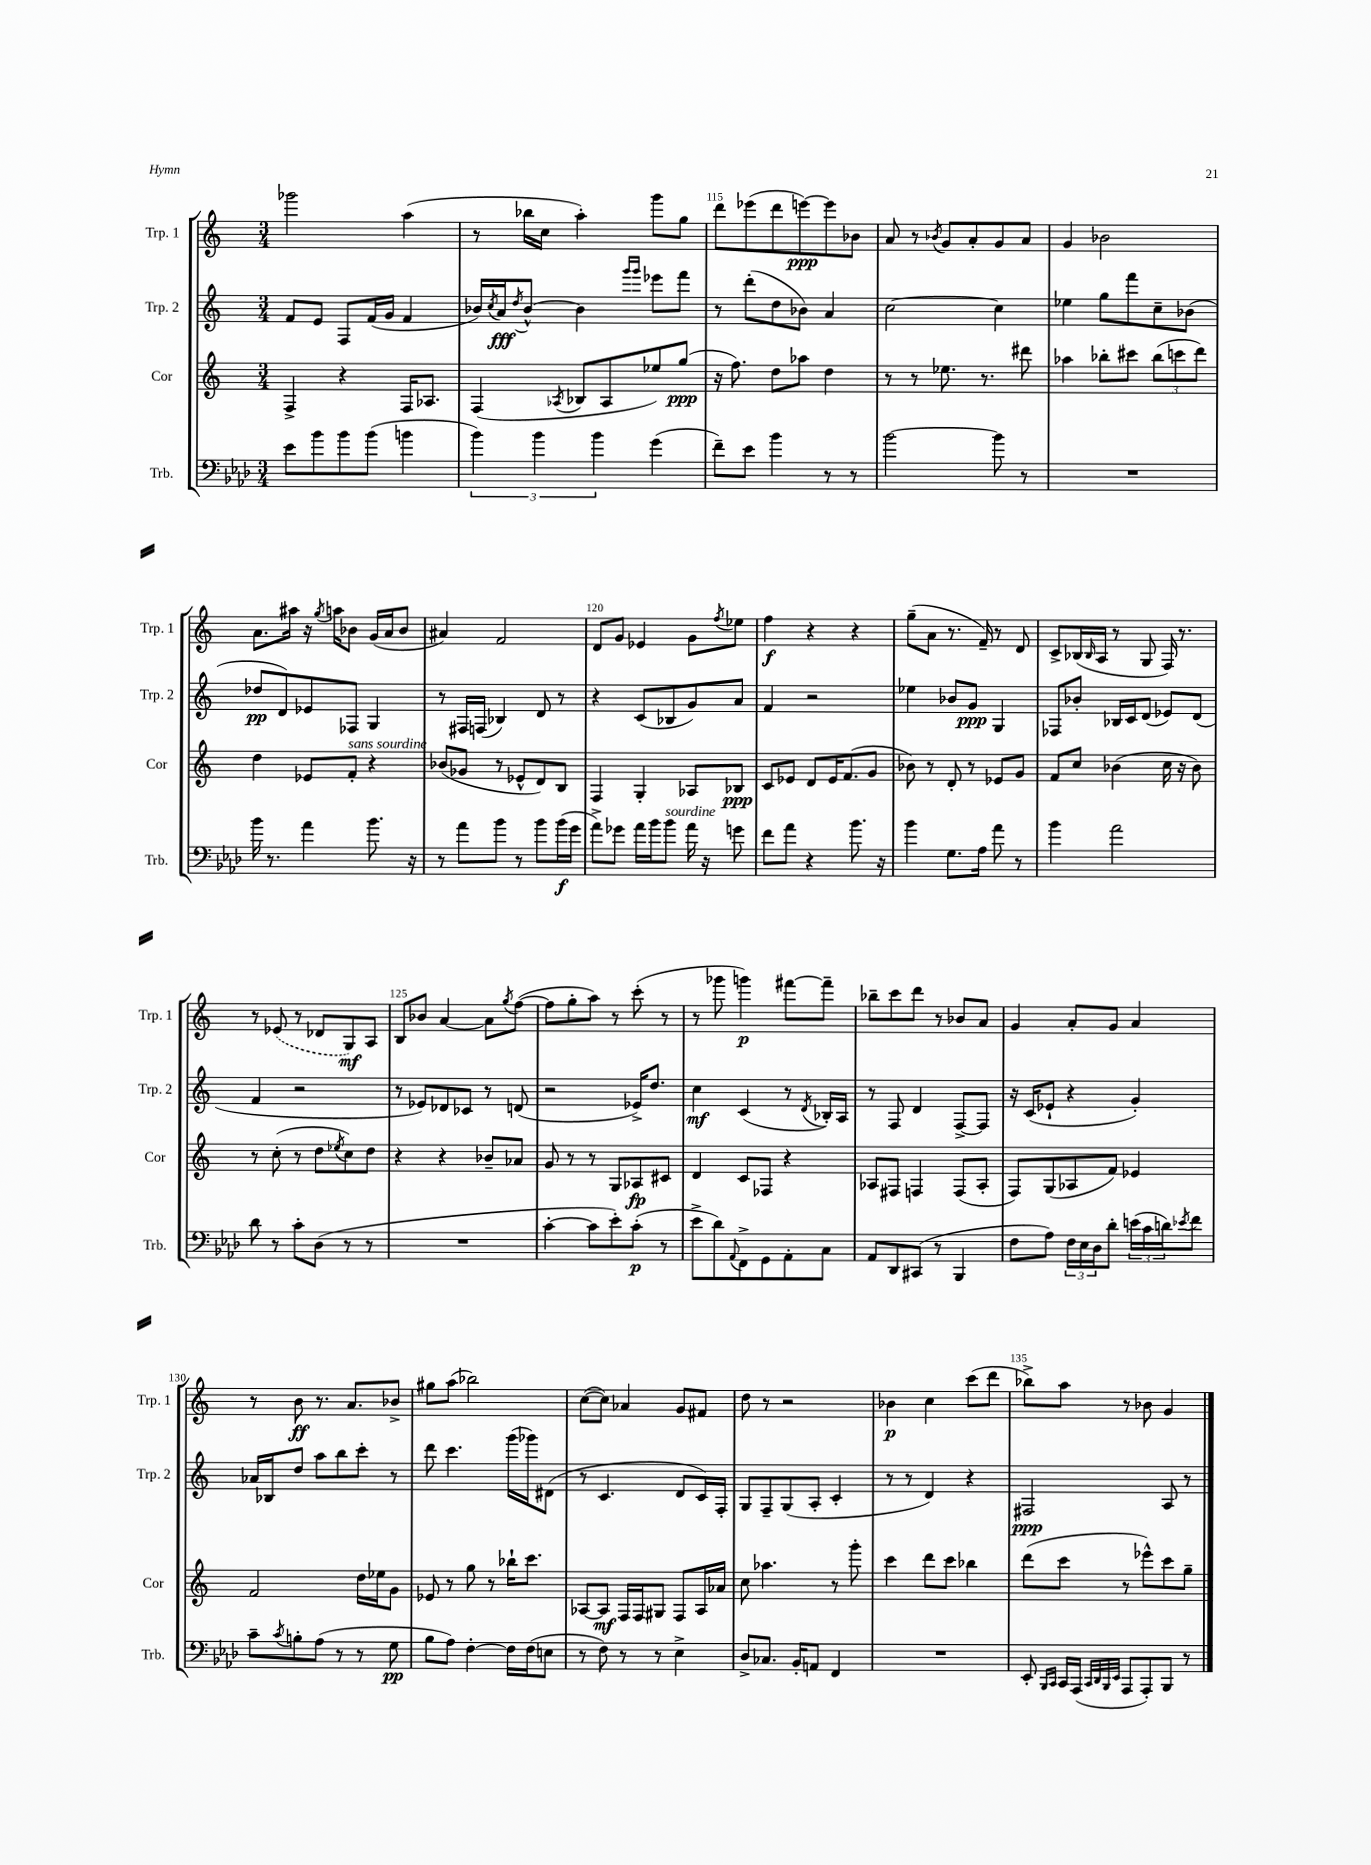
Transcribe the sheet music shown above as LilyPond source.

<<
\new StaffGroup <<
\new Staff = "s0" \with { instrumentName = "Trp. 1" shortInstrumentName = "Trp. 1" } {
    \clef treble \key c \major \numericTimeSignature \time 3/4
    ges'''2 a''4( |
    r8 bes''16 c''16 a''4-.) g'''8 g''8 |
    d'''8 ees'''8( d'''8 e'''8~\ppp) e'''8 bes'8 |
    a'8 r8 \acciaccatura { bes'8 } g'8 a'8-. g'8 a'8 |
    g'4 bes'2 |
    a'8. ais''16 r16 \acciaccatura { g''8 } a''16 bes'8 g'16( a'16 bes'8 |
    ais'4) f'2 |
    d'8 g'8 ees'4 g'8 \acciaccatura { f''8 } ees''8 |
    f''4\f r4 r4 |
    g''8--( a'8 r8. f'16--) r8 d'8 |
    c'8-> bes16( \grace { bes16 } a16 r8 g8 f16) r8. |
    r8 \once \slurDashed ees'8( r8 des'8 g8\mf) a8 |
    b8 bes'8 a'4~ a'8 \acciaccatura { g''8 } f''8~( |
    f''8 g''8-. a''8) r8 c'''8-.( r8 |
    r8 ges'''8 g'''4\p) fis'''8~ fis'''8-- |
    bes''8-- c'''8 d'''8 r8 bes'8 a'8 |
    g'4 a'8-. g'8 a'4 |
    r8 b'8\ff r8. a'8. bes'8-> |
    gis''8 a''8( bes''2) |
    c''8~( c''8) aes'4 g'8 fis'8 |
    d''8 r8 r2 |
    bes'4\p c''4 c'''8( d'''8 |
    bes''8->) a''8 r8 bes'8 g'4 \bar "|." |
}
\new Staff = "s1" \with { instrumentName = "Trp. 2" shortInstrumentName = "Trp. 2" } {
    \clef treble \key c \major \numericTimeSignature \time 3/4
    f'8 e'8 f8 f'16( g'16 f'4 |
    bes'16) \acciaccatura { c''8 } a'16\fff \acciaccatura { d''8 } bes'8~-^ bes'4 \grace { g'''16 g'''16 } ees'''8 f'''8 |
    r8 d'''8-.( d''8 bes'8) a'4 |
    c''2~ c''4 |
    ees''4 g''8 f'''8 c''8-- bes'8( |
    des''8\pp d'8) ees'8 fes8 g4 |
    r8 fis16 f16( bes4) d'8 r8 |
    r4 c'8( bes8 g'8) a'8 |
    f'4 r2 |
    ees''4 bes'8 g'8\ppp g4 |
    fes8 bes'8-. bes16 c'16 d'8( ees'8) d'8( |
    f'4 r2 |
    r8 ees'8) des'8 ces'8 r8 d'8( |
    r2 ees'16->) d''8. |
    c''4\mf c'4( r8 \acciaccatura { d'8 } bes16-.) a16 |
    r8 f8 d'4 f8~-> f8 |
    r16 c'16( ees'8-! r4 g'4-.) |
    aes'16 bes16 d''8 a''8 b''8 c'''8-. r8 |
    d'''8 c'''4. g'''16( ges'''16) dis'8( |
    r8 c'4. d'8 c'16) f16-. |
    g8 f8-- g8( a8-. c'4-. |
    r8 r8 d'4) r4 |
    fis2\ppp a8 r8 \bar "|." |
}
\new Staff = "s2" \with { instrumentName = "Cor" shortInstrumentName = "Cor" } {
    \clef treble \key c \major \numericTimeSignature \time 3/4
    f4-> r4 f16 aes8. |
    f4( \acciaccatura { aes8 } bes8 aes8 ees''8) g''8\ppp( |
    r16 f''8.) d''8 aes''8 d''4 |
    r8 r8 ees''8. r8. dis'''8 |
    aes''4 bes''8-. cis'''8 \tuplet 3/2 { bes''8( c'''8 d'''8) } |
    d''4 ees'8 f'8-.^\markup { \italic "sans sourdine" } r4 |
    bes'8( ges'8 r8 ees'8-^ d'8) b8 |
    f4 g4-. aes8 bes8\ppp |
    c'8 ees'8 d'8 ees'16 f'8.( g'8 |
    bes'8) r8 d'8-. r8 ees'8 g'8 |
    f'8 c''8 bes'4( c''16 r16 bes'8) |
    r8 c''8-.( r8 d''8 \acciaccatura { ees''8 } c''8) d''8 |
    r4 r4 bes'8-- aes'8 |
    g'8 r8 r8 g8 aes8\fp cis'8 |
    d'4 c'8 fes8 r4 |
    aes8 fis8 f4 f8( aes8-. |
    f8) g8( aes8 f'8) ees'4 |
    f'2 d''16 ees''16 g'8 |
    ees'8 r8 g''8 r8 bes''16-! c'''8. |
    aes8~ aes8\mf f16 f16 gis8 f8 aes16 aes'16 |
    c''8 aes''4. r8 g'''8-. |
    c'''4 d'''8 c'''8 bes''4 |
    d'''8( c'''8 r8 ees'''8-^) c'''8 g''8-- \bar "|." |
}
\new Staff = "s3" \with { instrumentName = "Trb." shortInstrumentName = "Trb." } {
    \clef bass \key aes \major \numericTimeSignature \time 3/4
    ees'8 bes'8 bes'8 bes'8( b'4 |
    \tuplet 3/2 { bes'4) bes'4 bes'4 } g'4( |
    f'8--) ees'8 bes'4 r8 r8 |
    bes'2~ bes'8 r8 |
    R2. |
    bes'16 r8. aes'4 bes'8. r16 |
    r8 aes'8 bes'8 r8 bes'8 bes'16\f( g'16 |
    aes'8->) ges'8 aes'16 bes'16 bes'8^\markup { \italic "sourdine" } aes'16 r16 g'8 |
    f'8 aes'8 r4 bes'8. r16 |
    bes'4 g8. aes16 aes'8 r8 |
    bes'4 aes'2 |
    des'8 r8 c'8-. des8( r8 r8 |
    R2. |
    c'4~-. c'8 ees'8-.) c'8-.\p( r8 |
    ees'8-> des'8) \appoggiatura { aes,8 } f,8-> g,8 aes,8-. c8 |
    aes,8 des,8 cis,8( r8 bes,,4 |
    f8 aes8) \tuplet 3/2 { f16 ees16 des16 } des'8-. \tuplet 3/2 { e'16( c'16 d'16) } \acciaccatura { ees'8 } f'8 |
    c'8-- \acciaccatura { c'8 } b8-. aes8( r8 r8 g8\pp |
    bes8 aes8) f4~-. f16 f16( e8 |
    r8 f8) r8 r8 ees4-> |
    des8-> ces8. bes,16-. a,8 f,4 |
    R2. |
    ees,8-. \grace { bes,,16 c,16 } c,16 aes,,16( \grace { c,32 des,32 bes,,32 ees,32 } aes,,8 aes,,8-.) bes,,8 r8 \bar "|." |
}
>>
>>
\layout { \context { \Score currentBarNumber = #113 \override BarNumber.break-visibility = ##(#f #t #t) barNumberVisibility = #(every-nth-bar-number-visible 5) } }
